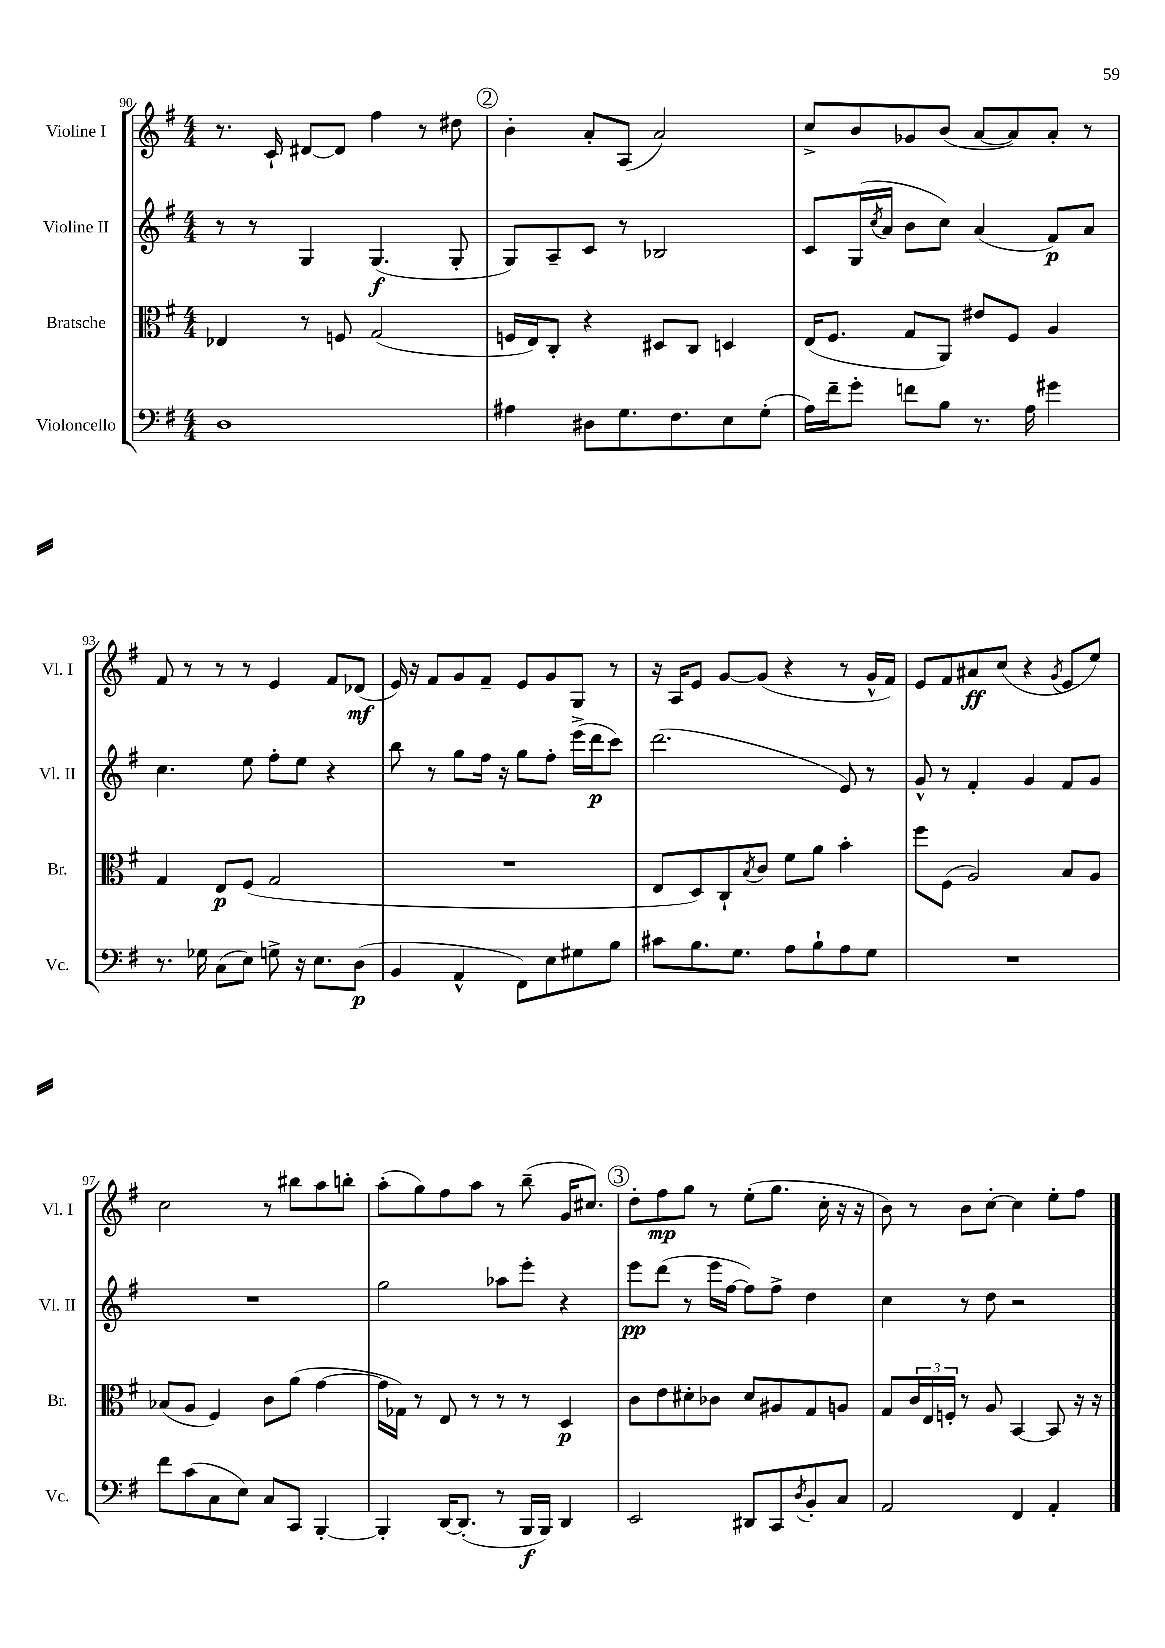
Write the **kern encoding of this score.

**kern	**kern	**kern	**kern
*staff4	*staff3	*staff2	*staff1
*clefF4	*clefC3	*clefG2	*clefG2
*k[f#]	*k[f#]	*k[f#]	*k[f#]
*M4/4	*M4/4	*M4/4	*M4/4
1D	4E-/	8r	8.r
.	.	8r	.
.	.	.	16c`/
.	8r	4G/	[8d#/L
.	8F/	.	8d#/]J
.	(2G/	(4.G/	4ff#\
.	.	.	8r
.	.	8G'/	8dd#\
=	=	=	=
4A#\	16F/LL	8G/L)	4b'\
.	16E/J)	.	.
.	8C'/J	8A~/	.
8D#\L	4r	8c/J	8a'/L
8.G\	.	8r	(8A/J
.	8D#/L	2B-/	2a/)
8.F#\	.	.	.
.	8C/J	.	.
8E\	4D/	.	.
(8G'\J	.	.	.
=	=	=	=
16A\LL)	(16E/LK	8c/L	8cc^/L
16f#~\J	8.F#/J	.	.
8g'\J	.	(16G/L	8b/
.	.	8qcc/	.
.	.	16a/JJ	.
8f\L	8G/L	8b\L	8g-/
8B\J	8AA/J)	8cc\J)	(8b/J
8.r	8e#/L	(4a/	[8a/L
.	8F#/J	.	8a/])
16A\	.	.	.
4g#\	4A/	8f#/L)	8a'/J
.	.	8a/J	8r
=	=	=	=
8.r	4G/	4.cc\	8f#/
.	.	.	8r
16G-\	.	.	.
(8C\L	8E/L	.	8r
8E\J)	(8F#/J	8ee\	8r
8G^\	2G/	8ff#'\L	4e/
16r	.	8ee\J	.
8.E\L	.	.	.
.	.	4r	8f#/L
(8D\J	.	.	(8d-/J
=	=	=	=
4BB/	1r	8bb\	16e/)
.	.	.	16r
.	.	8r	8f#/L
4AA^^/	.	8gg\L	8g/
.	.	16ff#\Jk	8f#~/J
.	.	16r	.
8FF#\L)	.	8gg\L	8e/L
8E\	.	8ff#'\J	8g/
8G#\	.	(16eee^\LL	8G/J
.	.	16ddd\J	.
8B\J	.	8ccc\J)	8r
=	=	=	=
8c#\L	8E/L	(2.ddd\	16r
.	.	.	16A/LK
8.B\	8D/)	.	8e/J
.	8C`/	.	[8g/L
8.G\J	.	.	.
.	8qB/	.	.
.	8c/J	.	(8g/]J
8A\L	8f#\L	.	4r
8B`\	8a\J	.	.
8A\	4b'\	8e/)	8r
8G\J	.	8r	16g^^/LL
.	.	.	16f#/JJ)
=	=	=	=
1r	8ff#\L	8g^^/	8e/L
.	(8F#\J	8r	8f#/
.	2A/)	4f#'/	8a#/
.	.	.	(8cc/J
.	.	4g/	4r
.	.	.	8qg/
.	8B/L	8f#/L	8e/L
.	8A/J	8g/J	8ee/J)
=	=	=	=
8f#\L	(8B-/L	1r	2cc\
(8c\	8A/J	.	.
8C\	4F#/)	.	.
8E\J)	.	.	.
8C/L	8c\L	.	8r
8CC/J	(8a\J	.	8bb#\L
[4BBB'/	[4g\	.	8aa\
.	.	.	8bb'\J
=	=	=	=
4BBB'/]	16g\]LL	2gg\	(8aa'\L
.	16G-\JJ)	.	.
.	8r	.	8gg\)
[16DD/LK	8E/	.	8ff#\
(8.DD'/]J	.	.	.
.	8r	.	8aa\J
8r	8r	8aa-\L	8r
16BBB/LL	8r	8eee'\J	(8bb~\
16BBB/JJ)	.	.	.
4DD/	4D/	4r	16g/LK
.	.	.	8.cc#/J)
=	=	=	=
2EE/	8c\L	8eee\L	8dd'\L
.	8e\	(8ddd\J	8ff#\
.	8d#'\	8r	8gg\J
.	8c-\J	16eee\LL	8r
.	.	[16ff#\JJ	.
8DD#/L	8d#/L	8ff#\]L)	(8ee'\L
8CC/	8A#/	8ff#^\J	8.gg\J
8qD/	.	.	.
8BB'/	8G/	4dd\	.
.	.	.	16cc'\
8C/J	8A/J	.	16r
.	.	.	16r
=	=	=	=
2AA/	8G/L	4cc\	8b\)
.	24c/L	.	8r
.	24E/	.	.
.	24F'/JJ	.	.
.	8r	8r	8b\L
.	8A/	8dd\	[8cc'\J
4FF#/	[4BB/	2r	4cc\]
4AA'/	8BB/]	.	8ee'\L
.	16r	.	8ff#\J
.	16r	.	.
==	==	==	==
*-	*-	*-	*-
